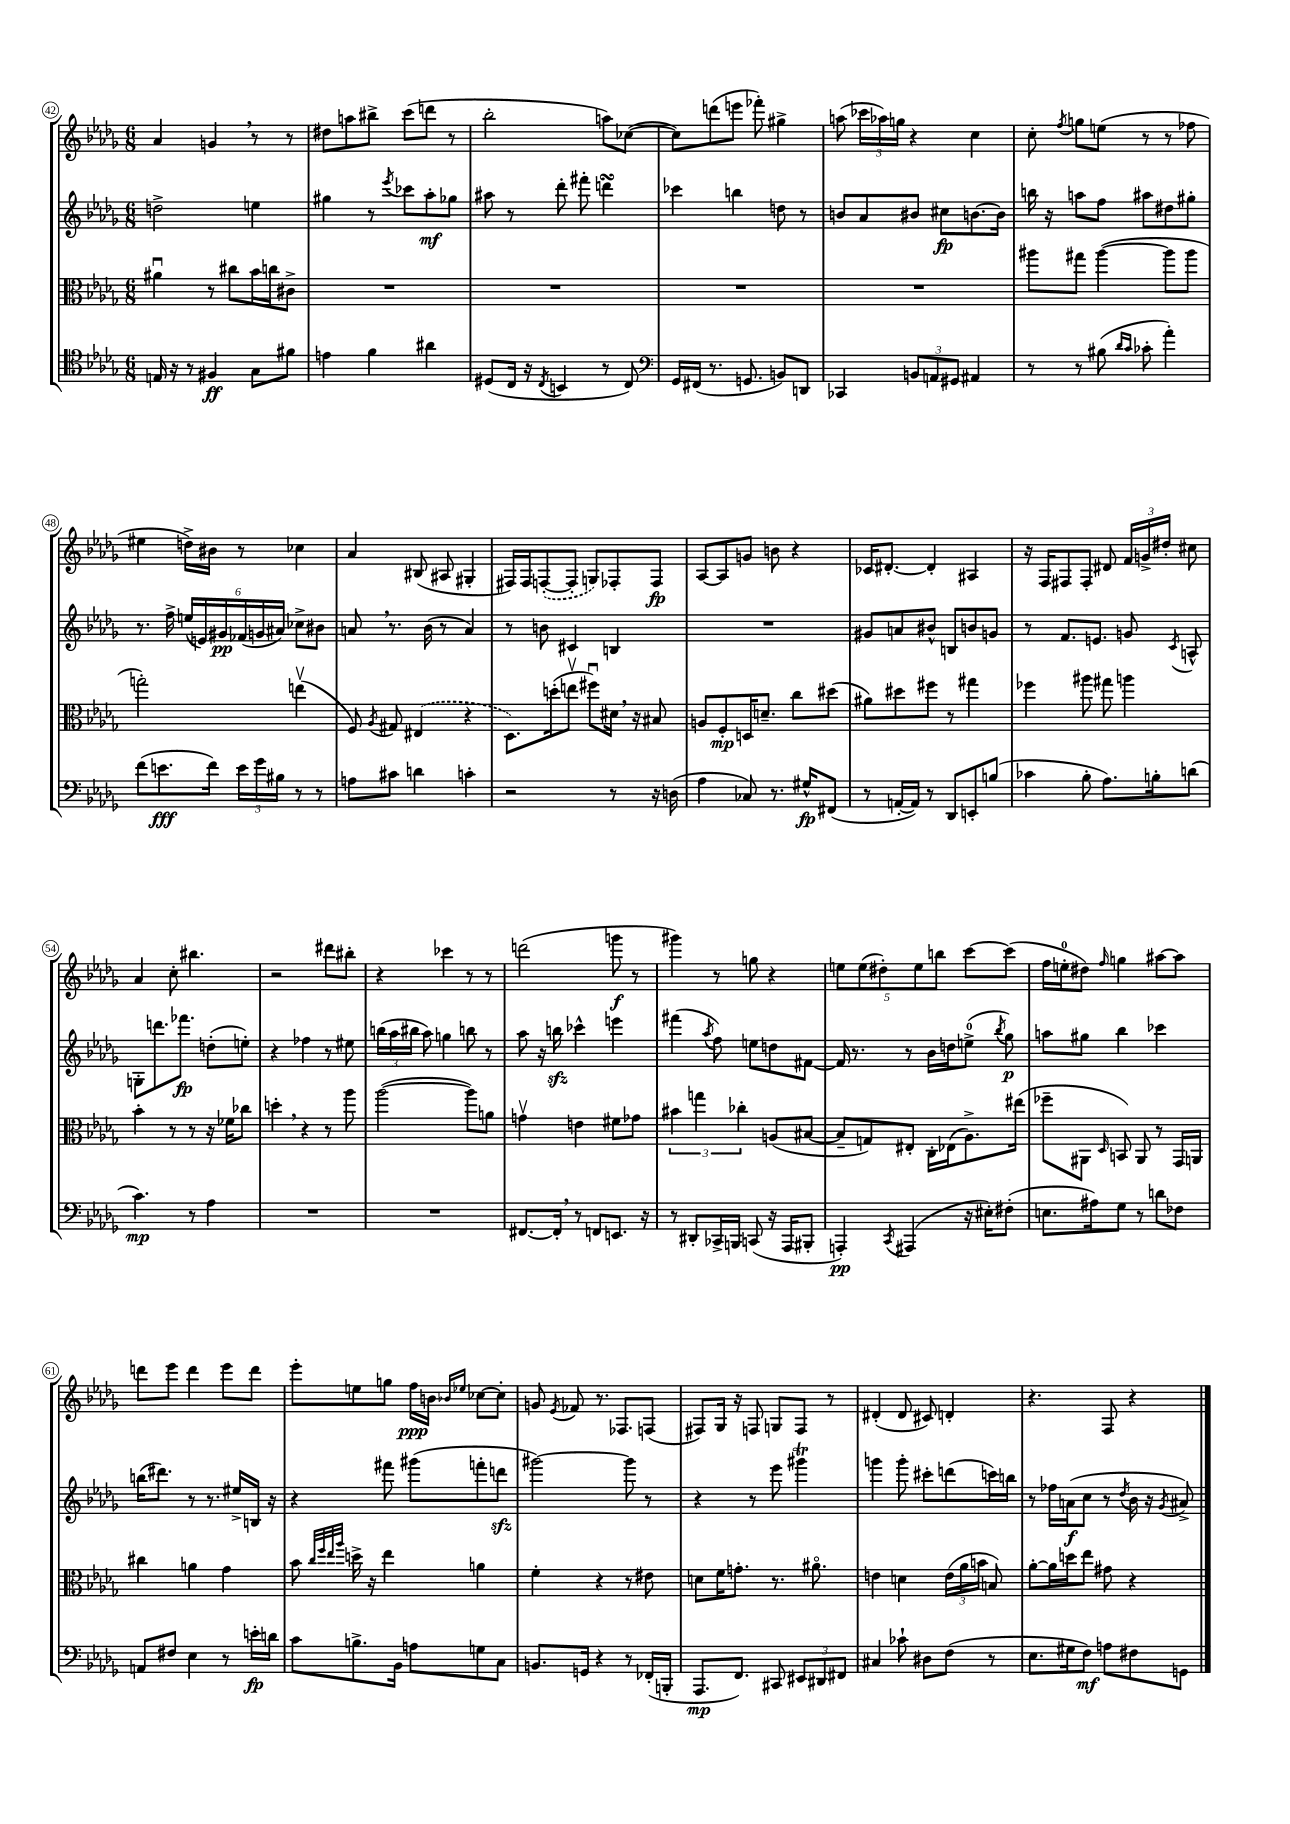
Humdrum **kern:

**kern	**kern	**kern	**kern
*staff4	*staff3	*staff2	*staff1
*clefC4	*clefC3	*clefG2	*clefG2
*k[b-e-a-d-g-]	*k[b-e-a-d-g-]	*k[b-e-a-d-g-]	*k[b-e-a-d-g-]
*M6/8	*M6/8	*M6/8	*M6/8
16E/	4a#u\	2dd^\	4a-/
16r	.	.	.
8r	.	.	.
4F#/	8r	.	4g/
.	8cc#\L	.	.
8G-\L	16b-\L	4ee\	8r
.	16cc\J	.	.
8f#\J	8c#^\J	.	8r
=	=	=	=
4e\	2.r	4gg#\	8dd#\L
.	.	.	8aa\
4f\	.	8r	8bb#^\J
.	.	8qeee-/	.
.	.	8ccc-\L	(8ccc\L
4a#\	.	8aa-'\	8ddd\J
.	.	8gg-\J	8r
=	=	=	=
(8D#/L	2.r	8aa#\	2bb-'\
16C/Jk	.	8r	.
16r	.	.	.
8qC/	.	.	.
4BB/	.	8ddd-'\	.
.	.	8fff#'\	.
8r	.	4ddd\	8aa\L)
8C/)	.	.	([8cc-\J
=	=	=	=
*clefF4	*	*	*
16GG-/LL	2.r	4ccc-\	8cc-\]L)
(16FF#/JJ	.	.	.
8.r	.	.	(8ddd\
.	.	4bb\	8eee\J
8.GG/	.	.	.
.	.	.	8fff-'\)
8BB/L)	.	8dd\	4gg#^\
8DD/J	.	8r	.
=	=	=	=
4CC-/	2.r	8b/L	(8aa\
.	.	8a-/	24ccc-\LL
.	.	.	24aa-\)
.	.	.	24gg\JJ
12BB/L	.	8b#/J	4r
12AA/	.	.	.
.	.	8cc#\L	.
12GG#/J	.	.	.
4AA#/	.	[8.b\	4cc\
.	.	16b\]Jk	.
=	=	=	=
8r	8aa#\L	16bb\	8cc'\
.	.	16r	.
.	.	.	8qff/
8r	8gg#\J	8aa\L	8gg\L
(8B#\	([4aa#\	8ff\J	(8ee\J
16qqd-/LL	.	.	.
16qqc/JJ	.	.	.
8c-'\	.	8aa#\L	8r
4a-'\)	8aa#\]L	8dd#\	8r
.	8aa#\J	8gg#'\J	8ff-\
=	=	=	=
(8f\L	2gg'\)	8.r	4ee#\
8.e\	.	.	.
.	.	16ff^\	.
.	.	(24ee/LL	16dd^\LL)
.	.	24e/)	.
16f\Jk)	.	.	16b#\JJ
.	.	24g#/	.
24e\LL	.	(24f-/	8r
24g-\	.	24g/	.
24B#\JJ	.	24a#/JJ)	.
8r	(4eev\	8cc-^\L	4cc-\
8r	.	8b#\J	.
=	=	=	=
8A\L	8F/)	8a/	4a-/
.	8qA-/	.	.
8c#\J	8G#/	8.r	.
4d\	(4E#/	.	(8B#/
.	.	(16b-\	.
.	.	8r	8A#/
4c'\	4r	4a/)	4G#'/
=	=	=	=
2r	8.D-\L)	8r	16F#/LL)
.	.	.	16F#/J
.	.	8b\	([8F'/
.	(16dd'\k	.	.
.	8eev\J	4c#/	8F'/]J
.	8ff#u\L)	.	8G/L)
8r	16d#\Jk	4B/	8F-'/
.	16r	.	.
16r	8B#/	.	8F-/J
(16D\	.	.	.
=	=	=	=
4A-\	8A/L	2.r	[8A-/L
.	8F'/	.	8A-/]
8C-/)	16D/K	.	8g/J
.	8.d~/J	.	.
8.r	.	.	8b\
.	8cc\L	.	4r
16G#^^/LK	.	.	.
(8FF#/J	(8dd#\J	.	.
=	=	=	=
8r	8a#\L)	8g#/L	16c-/LK
.	.	.	[8.d#'/J
[16AA'/LL	8dd#\	8a/	.
16AA/]JJ)	.	.	.
8r	8ff#\J	8b#^^/J	4d#'/]
8DD-/L	8r	8B/L	.
8EE'/	4gg#\	8b/	4A#/
(8B/J	.	8g/J	.
=	=	=	=
4c-\	4ff-\	8r	16r
.	.	.	16F/LK
.	.	8.f/L	8F#/
8B-'\	8aa#\	.	8F#'/J
.	.	8.e/J	.
8.A-\L)	8gg#\	.	8d#/
.	4aa\	8g/	24f/LL
.	.	.	24g^/
16B'\k	.	.	.
.	.	.	24dd#'/JJ
.	.	8qc/	.
(8d\J	.	8A^^/	8cc#\
=	=	=	=
4.c\)	4b-'\	8G'\L	4a-/
.	.	8.ddd\	.
.	8r	.	8cc'\
.	.	8.fff-\J	.
8r	8r	.	4.bb#\
4A-\	16r	(8dd'\L	.
.	16f-\LK	.	.
.	8cc-\J	8ee'\J)	.
=	=	=	=
2.r	4dd'\	4r	2r
.	4r	4ff-\	.
.	8r	8r	8ddd#\L
.	8aa-\	8ee#\	8bb#'\J
=	=	=	=
2.r	([2aa-\	(24bb\LL	4r
.	.	24aa-\	.
.	.	24bb#\JJ	.
.	.	8aa-\)	.
.	.	4gg\	4ccc-\
.	8aa-\]L)	8bb\	8r
.	8a\J	8r	8r
=	=	=	=
[8.FF#/L	4gv\	8aa-\	(2ddd\
.	.	16r	.
16FF#'/]Jk	.	16bb\	.
8r	4e\	4ccc-^^\	.
8FF/L	.	.	.
8.EE/J	8f#\L	4eee\	8ggg\
.	8g-\J	.	8r
16r	.	.	.
=	=	=	=
8r	6b#\	(4fff#\	4ggg#\)
8DD#'/L	.	.	.
.	6gg\	.	.
.	.	8qaa-/	.
16CC-^/L	.	8ff\)	8r
16BBB/JJ	.	.	.
.	6cc-'\	.	.
(8CC/	.	8ee\L	8gg\
16r	(8A/L	8dd\	4r
16AAA-/LK	.	.	.
8BBB#'/J	[8B#/J	[8f#\J	.
=	=	=	=
4AAA'/)	8B#~/]L	16f#/]	10ee\L
.	.	8.r	.
.	.	.	(10ee\
.	8G/)	.	.
.	.	.	10dd#'\)
8qCC/	.	.	.
(4AAA#/	8E#'/J	8r	.
.	.	.	10ee\
.	16C'\LL	16b-\LL	.
.	.	.	10bb\J
.	(16E-\J	16dd\J	.
16r	8.A-^\)	(8ee^\J	[8ccc\L
16E#'\LK)	.	.	.
.	.	8qbb-/	.
(8F#'\J	.	8gg-\)	(8ccc\]J
.	(16ee#\Jk	.	.
=	=	=	=
8.E\L	8ff-~\L	8aa\L	16ff\LL
.	.	.	16ee'\J
.	8AA#\J	8gg#\J	8dd#\J)
16A#\k)	.	.	.
.	16qqD-/	.	16qqff/
8G-\J	8BB/)	4bb-\	4gg\
8r	8AA#/	.	.
8d\L	8r	4ccc-\	[8aa#\L
8F-\J	16GG-/LL	.	8aa#\]J
.	16AA/JJ	.	.
=	=	=	=
8AA/L	4cc#\	(16bb\LK	8ddd\L
.	.	8.ddd#\J)	.
8F#/J	.	.	8eee-\J
4E-\	4a\	8r	4ddd\
.	.	8.r	.
8r	4g-\	.	8eee-\L
.	.	16ee#^/LL	.
16e'\LL	.	16B/JJ	8ddd\J
16d\JJ	.	16r	.
=	=	=	=
8c\L	8b-\	4r	8eee-'\L
.	32qqcc/LLL	.	.
.	32qqff/	.	.
.	32qqee-/	.	.
.	32qqaa-/JJJ	.	.
8.B^\	16dd^\	.	8ee\
.	16r	.	.
.	4ee-\	8fff#\	8gg\J
16BB-\Jk	.	.	.
8A\L	.	(8ggg#\L	16ff\LL
.	.	.	16b\JJ
.	.	.	16qqb-/LL
.	.	.	16qqee-/JJ
8G\	4a\	8fff'\	[8cc-\L
8C\J	.	8ddd\J	8cc-'\]J
=	=	=	=
8.BB/L	4f'\	[2ggg#\)	8g/
.	.	.	8qe-/
.	.	.	8f-/
16GG/Jk	.	.	.
4r	4r	.	8.r
.	.	.	8.F-/L
8r	8r	8ggg#\]	.
(16FF-'/LL	8e#\	8r	(8F/J
16BBB'/JJ	.	.	.
=	=	=	=
8.AAA-/L	8d\L	4r	8F#/L)
.	16f\K	.	16G-/Jk
8.FF/J)	8.g'\J	.	16r
.	.	8r	8F/
8CC#/	8.r	8eee-\	8G/L
12EE#/L	.	4ggg#\	8F/J
.	8.a#o\	.	.
12DD#/	.	.	.
.	.	.	8r
12FF#/J	.	.	.
=	=	=	=
4C#/	4e\	4ggg\	(4d#'/
8c-`\	4d\	8ggg'\	8d#/
8D#\L	.	8ccc#'\L	8c#/)
(8F\J	(24e\LL	(8ddd\	4d'/
.	24a-\	.	.
.	24b\JJ	.	.
8r	8B/)	16ccc\L)	.
.	.	16bb\JJ	.
=	=	=	=
8.E-\L	[8a-'\L	8r	4.r
.	16a-\]L	16ff-\LL	.
16G#\k	16dd\J	(16a\J	.
8F\J)	8ee-\J	8cc\J	.
8A\L	8g#\	8r	8F/
.	.	8qdd-/	.
8F#\	4r	16b-\	4r
.	.	16r	.
.	.	8qg-/	.
8GG\J	.	8a#^/)	.
==	==	==	==
*-	*-	*-	*-
